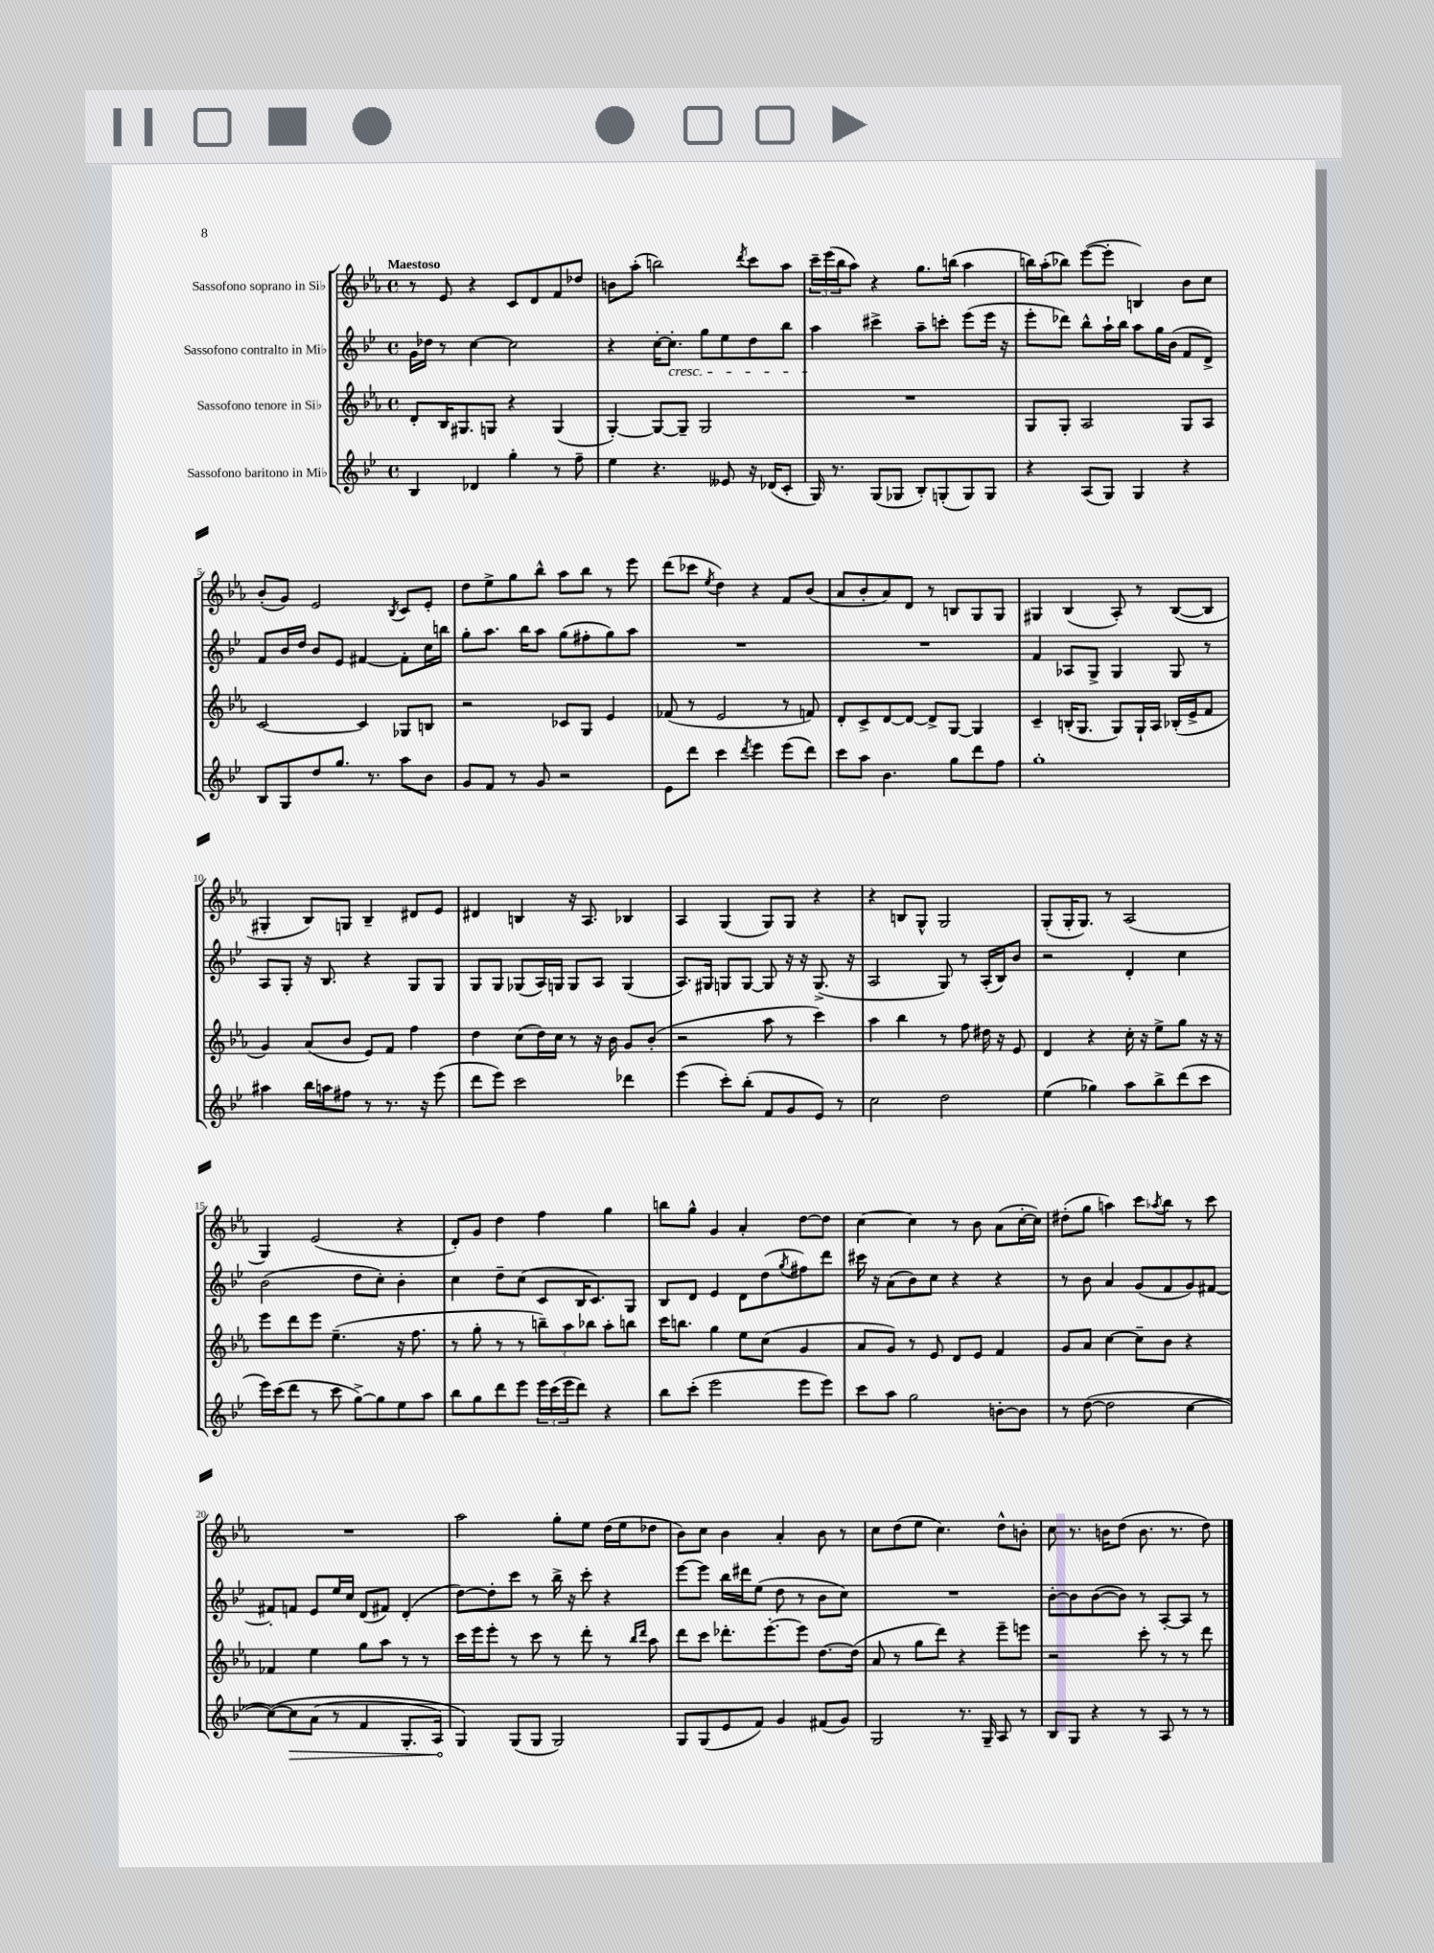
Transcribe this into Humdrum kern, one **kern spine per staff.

**kern	**kern	**kern	**kern
*staff4	*staff3	*staff2	*staff1
*clefG2	*clefG2	*clefG2	*clefG2
*k[b-e-]	*k[b-e-a-]	*k[b-e-]	*k[b-e-a-]
*M4/4	*M4/4	*M4/4	*M4/4
*met(c)	*met(c)	*met(c)	*met(c)
4B-	8d'	16g	8r
.	.	16dd-	.
.	16B-	8r	8e-
.	8.G#	.	.
4d-	.	[4cc	4r
.	8G	.	.
4gg'	4r	2cc]	8c
.	.	.	8d
8r	(4G	.	8f
8ff~	.	.	8dd-
=	=	=	=
4ee-	[4G')	4r	8b
.	.	.	(8aa-'
4.r	8G_	[16cc'	2bb)
.	.	8.cc']	.
.	8G~]	.	.
.	2G	8gg	.
8e--	.	8ee-	.
.	.	.	8qddd
16r	.	8dd	8ccc
(16d-	.	.	.
8c'	.	8bb-	8aa-
=	=	=	=
16G)	1r	4aa	24ccc~
.	.	.	(24eee-
8.r	.	.	.
.	.	.	24bb-
.	.	.	8aa-)
(8G	.	4ccc#^	4r
8G-	.	.	.
8B-')	.	8aa~	8.gg
(8G'	.	8ccc'	.
.	.	.	(16bb
8G)	.	(8eee-	4aa-
8G	.	16eee-	.
.	.	16r	.
=	=	=	=
4r	8G	8eee-'	16bb)
.	.	.	(16aa-'
.	8G'	8ddd-)	8bb-)
(8A	2A-	8bb-^^	([8eee-
8G)	.	16aa`	8eee-']
.	.	16bb-	.
4G	.	8aa	4B)
.	.	16gg	.
.	.	(16b-	.
4r	8G	8f	8b-
.	8A-	8d^)	8cc
=	=	=	=
8B-	[2c	8f	(8b-'
8G	.	16b-	8g)
.	.	16dd	.
8dd	.	8b-	2e-
8.gg	.	8e-	.
.	4c]	[4f#	.
8.r	.	.	.
.	.	.	8qB-
8aa	8G-	8f#']	8c
8b-	8B	16cc	8e-'
.	.	16bb	.
=	=	=	=
8g	2r	8gg'	8dd
8f	.	8.aa	8ee-^
8r	.	.	8gg
.	.	16bb-	.
8g	.	8aa	8bb-^^
2r	8c-	(8gg	8aa-
.	8G	8ff#'	8bb-
.	4e-	8gg)	8r
.	.	8aa	8eee-
=	=	=	=
8e-	(8f-	1r	(8ddd
8ddd	8r	.	8ccc-
.	.	.	8qee-
4ccc	2e-	.	4dd)
8qddd	.	.	.
4eee-	.	.	4r
(8eee-	8r	.	8f
8ddd)	8f)	.	(8b-
=	=	=	=
8ccc	8d'	1r	8a-
8aa	8c^	.	8b-'
4.b-	[8d	.	8a-)
.	8d_	.	8d
.	8d^]	.	8r
8gg	[8G	.	8B
8ddd	4G]	.	8G
8ff	.	.	8G
=	=	=	=
1gg'	4c~	4f	4G#
.	(16B'	8A-	(4B-
.	8.G	.	.
.	.	8G^	.
.	8G)	4G	8A-')
.	16G`	.	8r
.	16A-	.	.
.	(16B-'	8G	([8B-
.	16e-^	.	.
.	8f	8r	8B-]
=	=	=	=
4aa#	4g)	8A	4G#'
.	.	8G'	.
16bb-	(8a-	16r	8B-)
16aa	.	8.B-	.
8ff#	8b-	.	8G
8r	8e-)	4r	4B-~
8.r	8f	.	.
.	4ff	8G	8d#
16r	.	.	.
(8eee-	.	8G	8e-
=	=	=	=
8ddd	4dd	8G	4d#
8eee-)	.	8G	.
2ccc	(8cc	(8G-	4B
.	16dd)	16A)	.
.	16cc	16G	.
.	8r	8G	16r
.	.	.	8.A-
.	16r	8A	.
.	16b-	.	.
4ddd-	8g	(4G	4B-
.	(8b-'	.	.
=	=	=	=
(4eee-	2r	8.A)	4A-
.	.	16G#	.
8ccc')	.	8G	(4G
(8bb-'	.	[8G	.
8f	8aa-	8G]	8G)
8g	8r	16r	8G
.	.	16r	.
8e-)	4ccc)	(8.G^	4r
8r	.	.	.
.	.	16r	.
=	=	=	=
2cc	4aa-	2A	4r
.	4bb-	.	8B
.	.	.	8G^^
2dd	8r	8G)	2G
.	8ff	8r	.
.	16dd#	(16A'	.
.	16r	16B-)	.
.	8e-	8b-	.
=	=	=	=
(4ee-	4d	2r	(8G'
.	.	.	16G'
.	.	.	8.G)
4gg-)	4r	.	.
.	.	.	8r
8aa	16cc'	4d'	(2A-
.	16r	.	.
8bb-^	8ee-^	.	.
(8ddd	8gg	4cc	.
8ccc	16r	.	.
.	16r	.	.
=	=	=	=
16eee-)	8eee-	(2b-	4G)
(16ccc	.	.	.
8ddd	8ddd	.	.
8r	8eee-	.	(2e-
8ccc	(4.ee-~	.	.
[8gg^)	.	8dd	.
8gg]	.	8cc')	.
8ee-	16r	4b-'	4r
.	8.ff	.	.
8aa	.	.	.
=	=	=	=
8bb-	8r	4cc	8d')
8gg	8gg'	.	8g
8ddd	8r	8dd~	4dd
8eee-	8r	(8cc	.
24eee-	12bb~)	8c	4ff
(24ccc	.	.	.
24eee-	12aa-	.	.
8ddd)	.	16B-	.
.	12bb-	.	.
.	.	8.c)	.
4r	8aa-'	.	4gg
.	8bb	8G	.
=	=	=	=
8bb-	16ccc	8B-	8bb
.	8.bb	.	.
(8ccc'	.	8d	8gg^^
2eee-	4gg	4e-	4g
.	8ee-	8d	4a-'
.	(8cc	(8dd	.
.	.	8qgg	.
8eee-	4g	8ff#)	[8dd
8eee-)	.	8ddd	8dd]
=	=	=	=
8ccc	8a-	16ccc#	[4cc
.	.	16r	.
8aa	8g)	(8a	.
2gg	8r	8b-)	4cc]
.	8e-	8cc	.
.	8d	4r	8r
.	8e-	.	8b-
[8b'	4f	4r	(8a-
8b]	.	.	[16cc'
.	.	.	16cc])
=	=	=	=
8r	8g	8r	(8dd#'
([8dd	8a-	8b-	8gg
2dd]	[4cc	4a	4aa)
.	8cc~]	(8g	8ccc
.	.	.	8qaa-
.	8b-	8f	8bb-
[4cc	4r	8g)	8r
.	.	[8f#	8ccc
=	=	=	=
&(8cc_)	4f-	8f#']	1r
8cc]	.	8f	.
(8a	4ee-	8e-	.
8r	.	16ee-	.
.	.	16cc	.
4f	8gg	(8d	.
.	8aa-	8f#)	.
8.G'	8r	(4d'	.
.	8r	.	.
16A)	.	.	.
=	=	=	=
4G&)	16ccc	[8dd)	2aa-
.	16eee-	.	.
.	8eee-'	8dd']	.
(8G	8r	8ccc	.
8G	8ccc	8r	.
2G)	8r	16bb-^	8gg'
.	.	16r	.
.	8ddd'	8ccc'	8ee-
.	8r	4r	(16dd
.	.	.	16ee-
.	16qqbb-	.	.
.	16qqddd	.	.
.	8aa-	.	8dd-
=	=	=	=
8G	8ddd	[8eee-	8b-)
(8G	8ccc	8eee-]	8cc
8e-	8.ddd-'	16bb-	4b-
.	.	16ddd#	.
8f)	.	(8ee-	.
.	[8.eee-'	.	.
4g	.	8dd	4a-'
.	8eee-]	8r	.
(8f#	[8.dd	8b-	8b-
8g)	.	8cc)	8r
.	(16dd]	.	.
=	=	=	=
2G	8a-	1r	8cc
.	8r	.	(8dd
.	8gg	.	8ee-
.	8ddd)	.	4.cc)
8.r	4r	.	.
16G~	.	.	.
8A	8eee-~	.	8dd^^
8r	8eee	.	8b'
=	=	=	=
8B-	2r	[8b-'	8cc
8G	.	8b-]	8.r
4r	.	([8b-	.
.	.	.	16b
.	.	8b-])	(8dd
8r	8ccc'	8r	8.b
8A	8r	[8A'	.
.	.	.	8.r
8r	8r	8A]	.
8r	8ddd	8r	8dd)
==	==	==	==
*-	*-	*-	*-
